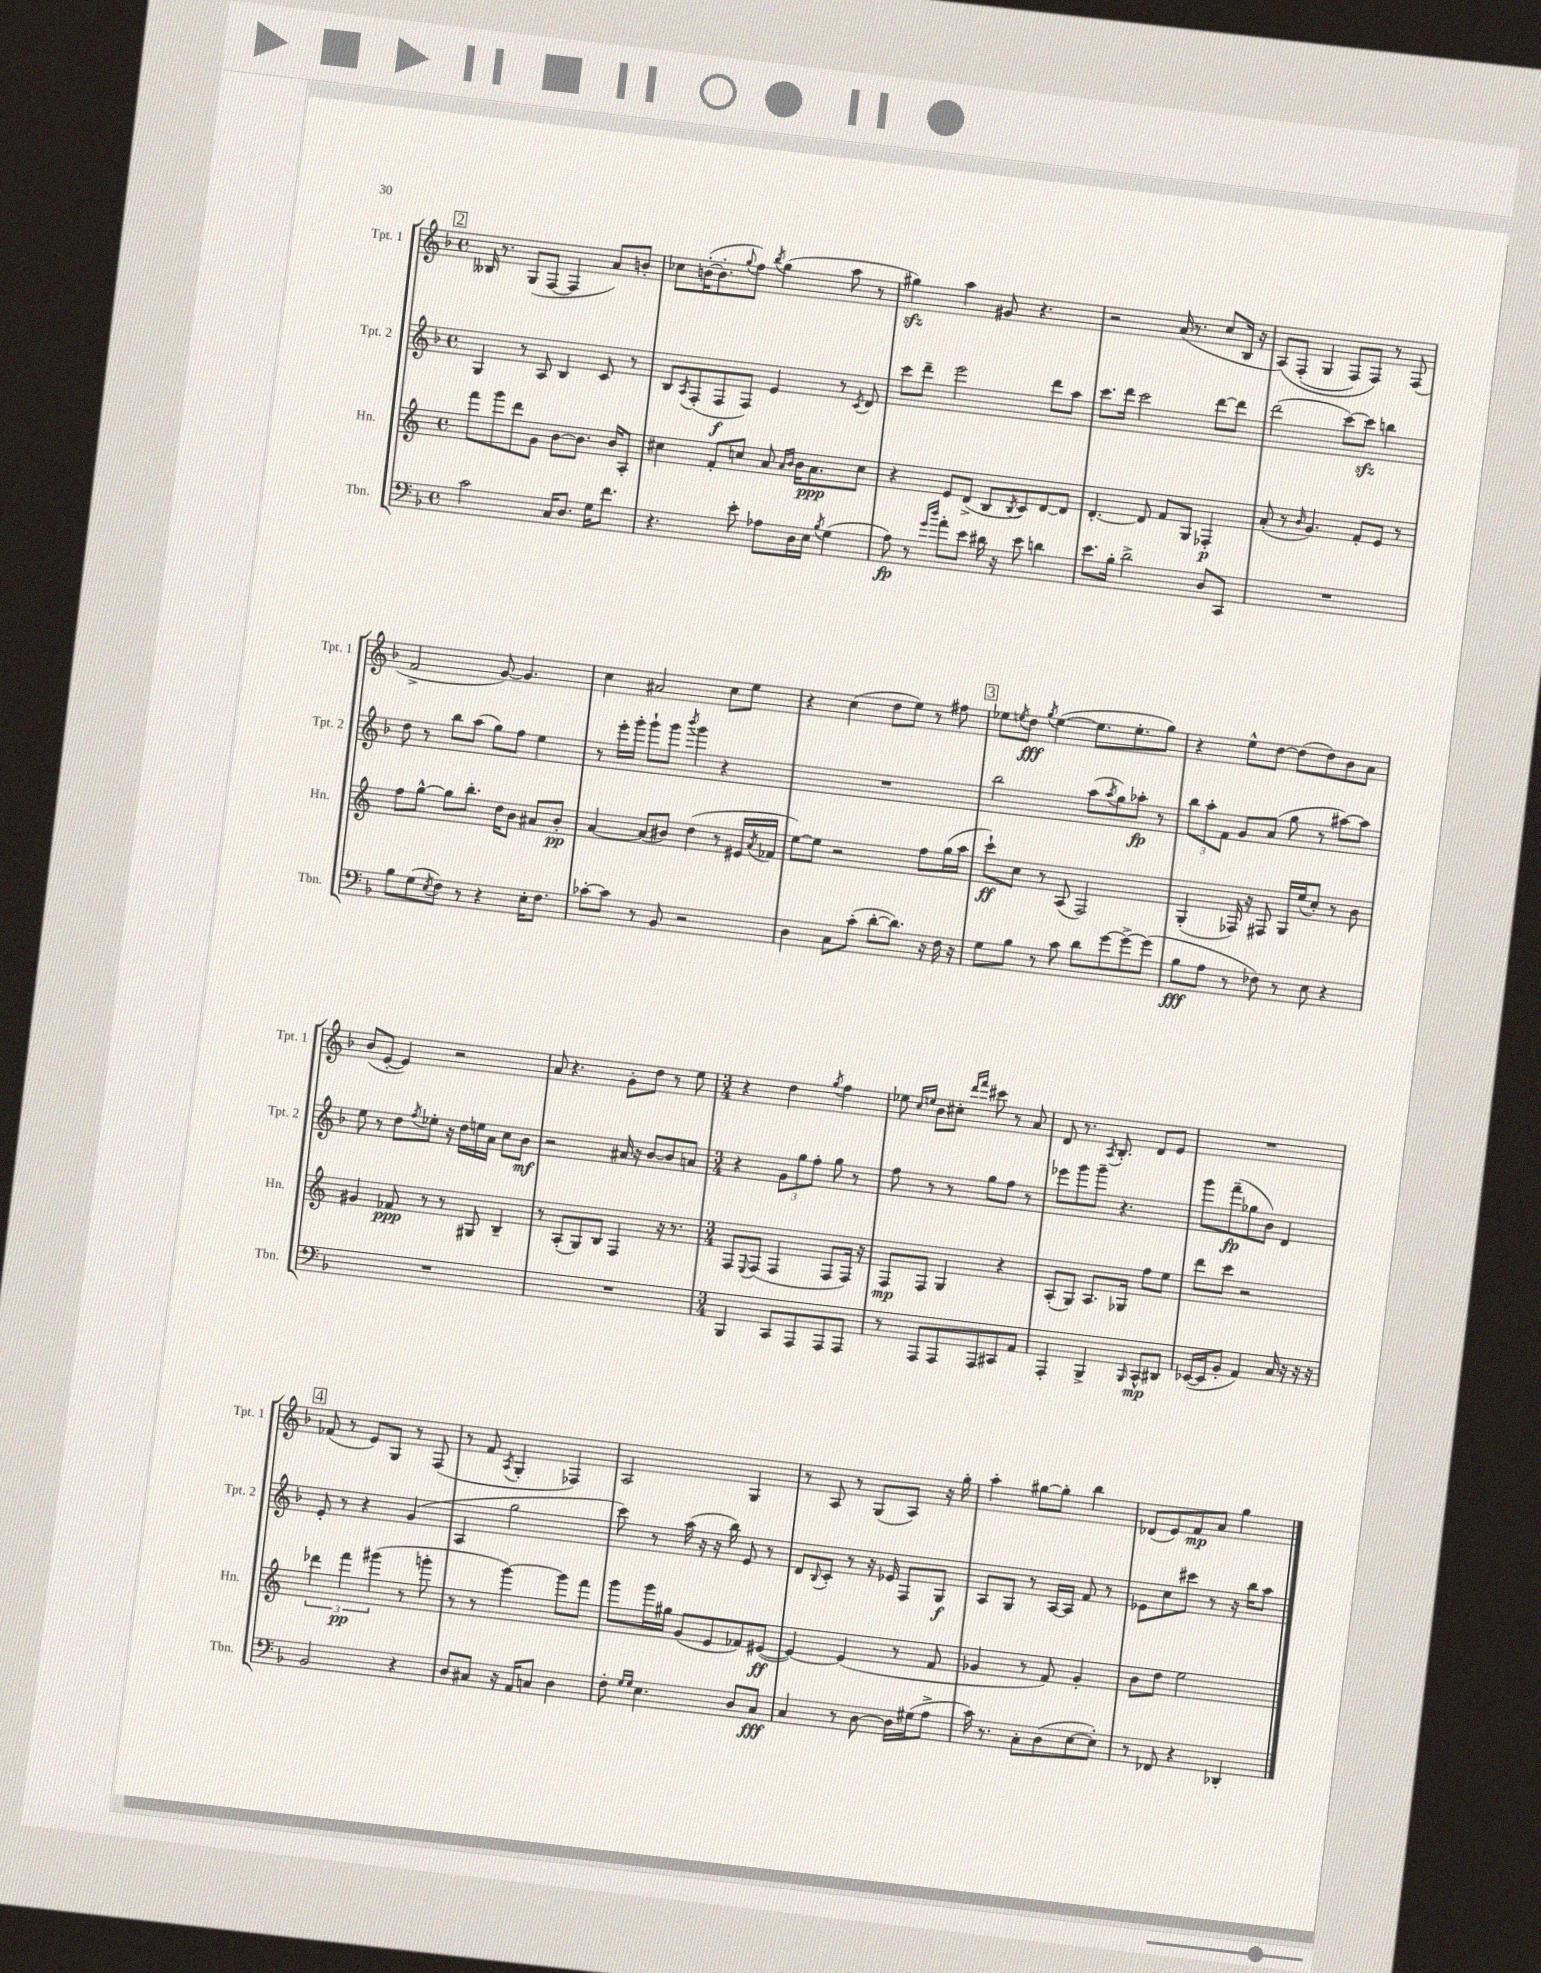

**kern	**dynam	**kern	**dynam	**kern	**dynam	**kern	**dynam
*part4	*part4	*part3	*part3	*part2	*part2	*part1	*part1
*staff4	*staff4	*staff3	*staff3	*staff2	*staff2	*staff1	*staff1
*I"Tbn.	*	*I"Hn.	*	*I"Tpt. 2	*	*I"Tpt. 1	*
*I'Tbn.	*	*I'Hn.	*	*I'Tpt. 2	*	*I'Tpt. 1	*
*clefF4	*	*clefG2	*	*clefG2	*	*clefG2	*
*k[b-]	*	*k[]	*	*k[b-]	*	*k[b-]	*
*M4/4	*	*M4/4	*	*M4/4	*	*M4/4	*
*met(c)	*	*met(c)	*	*met(c)	*	*met(c)	*
!!LO:REH:place=s1:t=2
=13	=13	=13	=13	=13	=13	=13	=13
2c\	.	8fff\L	.	4G/	.	16B--X/	.
.	.	.	.	.	.	8.r	.
.	.	8ggg\	.	.	.	.	.
.	.	8ddd\	.	8r	.	(8G/L	.
.	.	8g\J	.	8A/	.	[8F/J	.
16C/KL	.	[8b\L	.	4B-/	.	4F/]	.
8.D/J	.	.	.	.	.	.	.
.	.	8.b\J]	.	.	.	.	.
16G\KL	.	.	.	8c/	.	8a/L)	.
8.f\J	.	16b/KL	.	.	.	.	.
.	.	8A'/J	.	8r	.	8bn'/J	.
=14	=14	=14	=14	=14	=14	=14	=14
4.r	.	4cc#X\	.	8B-/L	.	8cc-X\L	.
.	.	.	.	8qA/	.	.	.
.	.	.	.	(8F'/	.	([16bn'\K	.
.	.	.	.	.	.	8.b'\]	.
.	.	8f'/L	.	8F/	f	.	.
.	.	.	.	.	.	8qqgg/	.
8e'\	.	8ccn/J	.	8F/J)	.	8ff\J)	.
.	.	.	.	.	.	8qbb-/	.
8A-X\L	.	8a/	.	4e/	.	(4gg\	.
.	.	16qqa/LL	.	.	.	.	.
.	.	16qqb/JJ	.	.	.	.	.
16D\L	.	16b\KL	.	.	.	.	.
16E\JJ	.	8.a\	ppp	.	.	.	.
8qB-/	.	.	.	.	.	.	.
(4G\	.	.	.	8r	.	8aa\	.
.	.	.	.	8qc/	.	.	.
.	.	8cc\J	.	8d/	.	8r	.
=15	=15	=15	=15	=15	=15	=15	=15
8A\)	fp	4r	.	8ccc\L	.	4gg#Xzz\)	.
8r	.	.	.	8ddd~\J	.	.	.
16qqg/LL	.	.	.	.	.	.	.
16qqdd/JJ	.	.	.	.	.	.	.
8a'\L	.	8e/L	.	2eee\	.	4aa\	.
8e\J	.	(8d^/J	.	.	.	.	.
16d#X\	.	8B/L	.	.	.	8g#X/	.
16r	.	.	.	.	.	.	.
.	.	8qB/	.	.	.	.	.
8e\	.	8c/)	.	.	.	4.r	.
4dn\	.	[8d/	.	8ddd\L	.	.	.
.	.	8d/J]	.	8aa\J	.	.	.
=16	=16	=16	=16	=16	=16	=16	=16
8.e\L	.	[4.d'/	.	8.ccc\L	.	2r	.
16B-'\Jk	.	.	.	16ddd\Jk	.	.	.
2d^\	.	.	.	2ccc\	.	.	.
.	.	8d/]	.	.	.	.	.
.	.	8f/L	.	.	.	(16a/	.
.	.	.	.	.	.	8.r	.
.	.	8G/J	.	.	.	.	.
8D/L	.	4F-X'/	p	[8ddd\L	.	8cc/L	.
8CC/J	.	.	.	8ddd\J]	.	16B-/Jk	.
.	.	.	.	.	.	16r	.
=17	=17	=17	=17	=17	=17	=17	=17
1r	.	(8a'/	.	(2ddd\	.	(8A/L)	.
.	.	8r	.	.	.	(8F'/J	.
.	.	16qqb/	.	.	.	.	.
.	.	4.g/)	.	.	.	4G/	.
.	.	.	.	[8ccc\L)	.	8F/L)	.
.	.	8f'/L	.	8ccczz\J]	.	8F/J)	.
.	.	8e/J	.	4bbn\	.	8r	.
.	.	8r	.	.	.	(8F/	.
!!LO:LB:g=z
=18	=18	=18	=18	=18	=18	=18	=18
8B-\L	.	8ff\L	.	8dd\	.	2f^/	.
(8G\	.	[8gg^^\J	.	8r	.	.	.
8qE/	.	.	.	.	.	.	.
8F\J)	.	8gg\L]	.	8bb-\L	.	.	.
8r	.	8.bb'\J	.	(8aa\J	.	.	.
4r	.	.	.	8gg\L)	.	[8g/)	.
.	.	16dd\KL	.	.	.	.	.
.	.	8b\J	.	8ff\J	.	4.g/]	.
16E'\KL	.	8a#X/L	.	4ee\	.	.	.
8.F\J	.	.	.	.	.	.	.
.	.	8b'/J	pp	.	.	.	.
=19	=19	=19	=19	=19	=19	=19	=19
[8c-X'\L	.	[4a/	.	8r	.	4cc\	.
8c-\J]	.	.	.	16eee'\LL	.	.	.
.	.	.	.	16ggg'\JJ	.	.	.
8r	.	(8a/L]	.	8ggg`\L	.	2a#X/	.
8BB-/	.	8b#X/J)	.	8ggg\J	.	.	.
.	.	.	.	8qbbb-/	.	.	.
2r	.	(4dd\	.	4ggg\	.	.	.
.	.	8r	.	4r	.	8cc\L	.
.	.	16e#X/LL	.	.	.	8ee\J	.
.	.	8qa/	.	.	.	.	.
.	.	16f-X/JJ	.	.	.	.	.
=20	=20	=20	=20	=20	=20	=20	=20
4D\	.	[8ee\L)	.	1r	.	4r	.
.	.	8ee\J]	.	.	.	.	.
8C\L	.	2r	.	.	.	(4cc\	.
(8c'\J	.	.	.	.	.	.	.
[8d'\L	.	.	.	.	.	8dd\L	.
8.d\J])	.	.	.	.	.	8ee\J)	.
.	.	8ff\L	.	.	.	8r	.
16r	.	.	.	.	.	.	.
16F\	.	(16gg\L	.	.	.	8ff#X\	.
16r	.	16aa\JJ	.	.	.	.	.
!!LO:REH:place=s1:t=3
=21	=21	=21	=21	=21	=21	=21	=21
8G\L	.	8ccc`\L)	ff	2bb-\	.	8ee-X\L	.
.	.	.	.	.	.	8qeen/	.
8B-\J	.	8cc\J	.	.	.	8dd\J	fff
.	.	.	.	.	.	8qgg/	.
8r	.	8r	.	.	.	([4ee\	.
8c\	.	(8A/	.	.	.	.	.
8d\L	.	2F/)	.	(8aa\L	.	8.ee\L]	.
.	.	.	.	8qaa/	.	.	.
[8g\	.	.	.	8gg\)	.	.	.
.	.	.	.	.	.	8.ee'\	.
8g^\_	.	.	.	8aa-X'\J	fp	.	.
(8g\J]	.	.	.	8r	.	8gg\J)	.
=22	=22	=22	=22	=22	=22	=22	=22
8B-\L	fff	(4G'/	.	12bb-\L	.	4r	.
.	.	.	.	12aa'\	.	.	.
8A\J	.	.	.	.	.	.	.
.	.	.	.	12f\J	.	.	.
8r	.	16F-X/)	.	8g/L	.	8ee^^\L	.
.	.	16r	.	.	.	.	.
8F-X\)	.	8F#X/	.	(8a/J	.	[8dd\J	.
8r	.	16G/LL	.	8gg\	.	(8dd\L]	.
.	.	(16ee/J	.	.	.	.	.
8E\	.	8cc'/J)	.	8r	.	8dd\)	.
4r	.	8r	.	[8aa#X\L)	.	8b-\	.
.	.	8b\	.	8aa#\J]	.	8a\J	.
!!LO:LB:g=z
=23	=23	=23	=23	=23	=23	=23	=23
1r	.	4g#X/	.	8ee\	.	(8b-/L	.
.	.	.	.	8r	.	[8e'/J	.
.	.	8f-X/	ppp	8dd\L	.	4e/])	.
.	.	.	.	8qff/	.	.	.
.	.	8r	.	8ee-X'\J	.	.	.
.	.	8r	.	16r	.	2r	.
.	.	.	.	16dd\LL	.	.	.
.	.	8G#X/	.	16een\	.	.	.
.	.	.	.	16a\JJ	.	.	.
.	.	4B~/	.	8cc\L	.	.	.
.	.	.	.	8b-\J	mf	.	.
=24	=24	=24	=24	=24	=24	=24	=24
1r	.	8r	.	2r	.	8a/	.
.	.	(8A'/L	.	.	.	4.r	.
.	.	8G/)	.	.	.	.	.
.	.	8B/J	.	.	.	.	.
.	.	4F/	.	16a#X/	.	8g'\L	.
.	.	.	.	16r	.	.	.
.	.	.	.	[8b-/L	.	8dd\J	.
.	.	16r	.	8b-/]	.	8r	.
.	.	8.r	.	.	.	.	.
.	.	.	.	8an/J	.	8ee\	.
=25	=25	=25	=25	=25	=25	=25	=25
*M3/4	*	*M3/4	*	*M3/4	*	*M3/4	*
4BBB-/	.	8F/L	.	4r	.	4r	.
.	.	8qqE/	.	.	.	.	.
.	.	(8F/J	.	.	.	.	.
8CC/L	.	4F/	.	12g\L	.	4dd\	.
.	.	.	.	12gg\	.	.	.
8AAA/	.	.	.	.	.	.	.
.	.	.	.	12ff'\J	.	.	.
.	.	.	.	.	.	8qgg/	.
8AAA/	.	8F/L	.	8gg\	.	4ff\	.
8AAA/J	.	16F/Jk)	.	8r	.	.	.
.	.	16r	.	.	.	.	.
=26	=26	=26	=26	=26	=26	=26	=26
8r	.	8F/L	mp	8ff\	.	8ee-X\	.
.	.	.	.	.	.	16qqcc/LL	.
.	.	.	.	.	.	16qqeen/JJ	.
8AAA/L	.	8F/J	.	8r	.	8b-\L	.
8AAA/	.	4G/	.	8r	.	8cc#X'\J	.
.	.	.	.	.	.	16qqddd/LL	.
.	.	.	.	.	.	16qqfff/JJ	.
8AAA/	.	.	.	8gg\L	.	8ccc#X\	.
8CC#X/	.	4r	.	8ff\J	.	8r	.
8AA/J	.	.	.	8r	.	8a/	.
=27	=27	=27	=27	=27	=27	=27	=27
4AAA'/	.	(8A'/L	.	8eee-X\L	.	8d/	.
.	.	8G/J)	.	8ggg\	.	8.r	.
4BBB-^/	.	8.A/L	.	8ggg~\J	.	.	.
.	.	.	.	.	.	8qA/	.
.	.	.	.	.	.	8.B-'/	.
.	.	.	.	4.r	.	.	.
.	.	16G-X/Jk	.	.	.	.	.
16qqBBB-/	.	.	.	.	.	.	.
8CC^^/L	mp	8ff\L	.	.	.	8d/L	.
8DD#X/J	.	8ee\J	.	.	.	8e/J	.
=28	=28	=28	=28	=28	=28	=28	=28
([16EE-X/LL	.	8ddd\L	.	8ggg\L	.	2.r	.
16EE-/J]	.	.	.	.	.	.	.
8BB-'/J	.	8ccc\J	.	(8fff~\	fp	.	.
4AA/)	.	2r	.	8gg-X\	.	.	.
.	.	.	.	8b-\J)	.	.	.
16C/	.	.	.	4d/	.	.	.
16r	.	.	.	.	.	.	.
16r	.	.	.	.	.	.	.
16r	.	.	.	.	.	.	.
!!LO:LB:g=z
!!LO:REH:place=s1:t=4
=29	=29	=29	=29	=29	=29	=29	=29
2BB-/	.	6ddd-X\	.	8e'/	.	(8f-X/	.
.	.	.	.	8r	.	8r	.
.	.	6fff\	pp	.	.	.	.
.	.	.	.	4r	.	8e/L)	.
.	.	(6ggg#X\	.	.	.	.	.
.	.	.	.	.	.	8G/J	.
4r	.	8r	.	(4g/	.	8r	.
.	.	8gggn'\	.	.	.	(8F/	.
=30	=30	=30	=30	=30	=30	=30	=30
8D/L	.	8r	.	4A/	.	8r	.
8C#X/J	.	8r	.	.	.	8f/	.
.	.	.	.	.	.	8qA/	.
16r	.	[4ggg\)	.	2gg\	.	4G'/	.
16AA/KL	.	.	.	.	.	.	.
8Cn/J	.	.	.	.	.	.	.
4D\	.	8ggg\L]	.	.	.	4F-X/)	.
.	.	8fff\J	.	.	.	.	.
=31	=31	=31	=31	=31	=31	=31	=31
8F'\	.	8ggg\L	.	8ccc\)	.	2A/	.
16qqG/LL	.	.	.	.	.	.	.
16qqG/JJ	.	.	.	.	.	.	.
4.E\	.	16ggg\L	.	8r	.	.	.
.	.	16gg#X\JJ	.	.	.	.	.
.	.	(8g/L	.	(16aa\	.	.	.
.	.	.	.	16r	.	.	.
.	.	8e/	.	16r	.	.	.
.	.	.	.	16bb-\)	.	.	.
8D/L	.	8f-X/)	.	8e/	.	4G/	.
8C/J	fff	([8e#X/J	ff	8r	.	.	.
=32	=32	=32	=32	=32	=32	=32	=32
4C/	.	4e#/_)	.	8d/L	.	8r	.
.	.	.	.	8qqB-/	.	.	.
.	.	.	.	8c'/J	.	8A/	.
8r	.	(4e#/]	.	8r	.	8r	.
[8D\	.	.	.	16r	.	(8G/L	.
.	.	.	.	16e-X/	.	.	.
16D\LL]	.	8r	.	8F/L	.	8A/J)	.
(16G#X\J	.	.	.	.	.	.	.
8A^\J	.	8f/	.	8G/J	f	16r	.
.	.	.	.	.	.	16gg'\	.
=33	=33	=33	=33	=33	=33	=33	=33
16c\)	.	4g-X/	.	8A/L	.	4aa'\	.
8.r	.	.	.	.	.	.	.
.	.	.	.	8G/J	.	.	.
8C'\L	.	8r	.	8r	.	[8gg#X\L	.
(8D\	.	8f/)	.	[16A/LL	.	8gg#'\J]	.
.	.	.	.	16A/JJ]	.	.	.
[8E\	.	4g-'/	.	8f/	.	4bb-\	.
8E'\J])	.	.	.	8r	.	.	.
=34	=34	=34	=34	=34	=34	=34	=34
8r	.	8b\L	.	8e-X\L	.	(8d-X/L	.
8FF-X/	.	8dd\J	.	8cc\	.	8e/)	.
4r	.	2ee\	.	8ccc#X\J	.	8f/	mp
.	.	.	.	8r	.	8a/J	.
4DD-X'/	.	.	.	16r	.	4gg\	.
.	.	.	.	16bb-\KL	.	.	.
.	.	.	.	8aa\J	.	.	.
==	==	==	==	==	==	==	==
*-	*-	*-	*-	*-	*-	*-	*-
